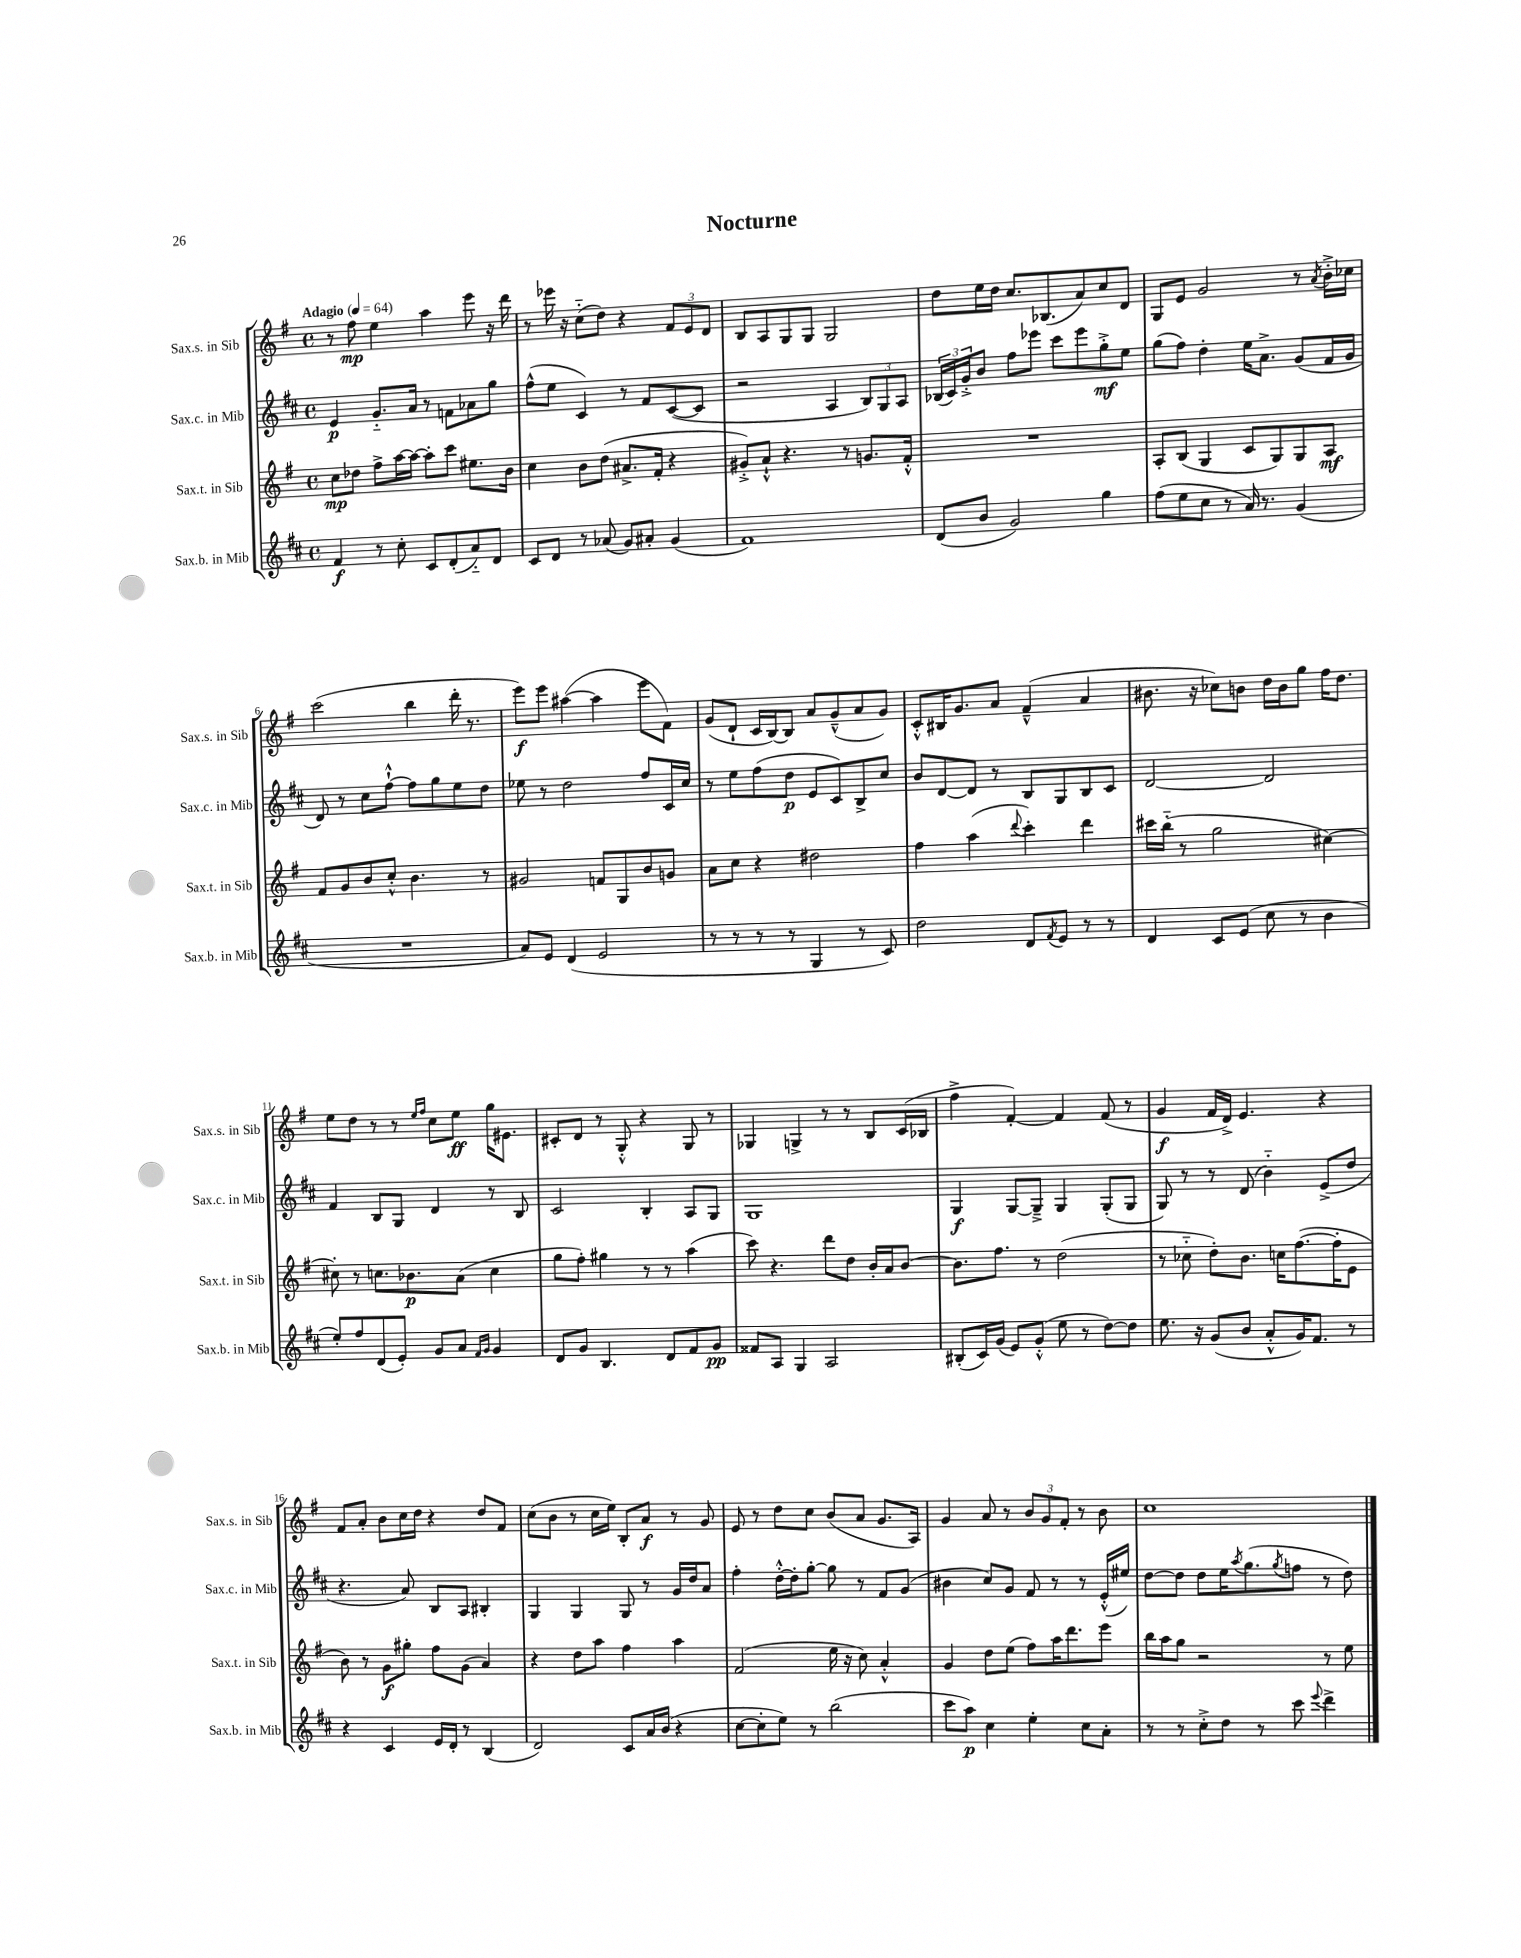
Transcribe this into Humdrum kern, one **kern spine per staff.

**kern	**kern	**kern	**kern
*staff4	*staff3	*staff2	*staff1
*clefG2	*clefG2	*clefG2	*clefG2
*k[f#c#]	*k[f#]	*k[f#c#]	*k[f#]
*M4/4	*M4/4	*M4/4	*M4/4
*met(c)	*met(c)	*met(c)	*met(c)
*MM64	*MM64	*MM64	*MM64
4f#/	8cc\L	4e/	8r
.	8dd-\J	.	8ff#\
8r	8ff#^\L	8.g'~/L	4ee\
8cc#'\	[16aa\L	.	.
.	16aa\_JJ	16a/Jk	.
8c#/L	8aa'\]L	8r	4aa\
(8d'/	8ccc\J	8f\L	.
8a'~/)	8.ee#\L	8a-\	8eee\
8d/J	.	8gg\J	16r
.	16b\Jk	.	16ddd\
=	=	=	=
8c#/L	4cc\	(8ff#^^\L	8r
8d/J	.	8ee\J	16eee-\
.	.	.	16r
8r	8b\L	4c#/)	(8cc'~\L
(8a-/	(8dd\J	.	8dd\J)
8g/L)	8.a#^/L	8r	4r
8a#'/J	.	8f#/L	.
.	16f#'/Jk	.	.
(4g/	4r	([8c#/	12f#/L
.	.	.	12e/
.	.	8c#/]J	.
.	.	.	12d/J
=	=	=	=
1f#)	8g#'^/L)	2r	8B/L
.	8a`^^/J	.	8A/
.	4.r	.	8G/
.	.	.	8G/J
.	.	4A/	2G/
.	8r	.	.
.	8.g/L	12B/L)	.
.	.	12G/	.
.	.	12A/J	.
.	16f#'^^/Jk	.	.
=	=	=	=
(8d/L	1r	(24B-/LL	8dd\L
.	.	24c#/)	.
.	.	24g'^/J	.
8b/J	.	8b/J	16ee\L
.	.	.	16dd\JJ
2g/)	.	8ff#\L	8.cc/L
.	.	8eee-\J	.
.	.	.	(8.B-/
.	.	8ccc#\L	.
.	.	8eee-\	8a/)
4gg\	.	8gg'^\	8cc/
.	.	8ee\J	8d/J
=	=	=	=
(8ff#\L	8A'/L	(8gg\L	8G/L
8ee\	(8B/J	8ff#\J)	8e/J
8cc#\J	4G/	4dd'\	2g/
8r	.	.	.
16a/)	8c/L	16ee\LK	.
8.r	.	8.a^\J	.
.	8G/)	.	.
(4g/	8G/	(8g/L	8r
.	.	.	8qa/
.	8A/J	16f#/L	16b'^\LL
.	.	16g/JJ	16cc-\JJ
=	=	=	=
1r	8f#/L	8d/)	(2ccc\
.	8g/	8r	.
.	8b/	8cc#\L	.
.	8cc'^^/J	[8ff#`^^\J	.
.	4.b\	8ff#\]L	4bb\
.	.	8gg\	.
.	.	8ee\	16ddd'\
.	.	.	8.r
.	8r	8dd\J	.
=	=	=	=
8a/L)	2g#/	8ee-\	8eee\L)
8e/J	.	8r	8eee\J
(4d/	.	2dd\	([4aa#\
2e/	8f/L	.	4aa#\]
.	8G/	.	.
.	8b/	8ff#/L	8eee\L
.	8g/J	16c#/L	8f#\J)
.	.	16cc#/JJ	.
=	=	=	=
8r	8a\L	8r	(8g/L
8r	8cc\J	8ee\L	8d`/J
8r	4r	(8ff#\	16c/LL
.	.	.	[16B/J)
8r	.	8dd\J	8B/]J
4G/	2dd#\	8e/L	8a/L
.	.	8c#/)	(8g~^^/
8r	.	8B^/	8a/
8c#/)	.	8cc#/J	8g/J)
=	=	=	=
2dd\	4ff#\	8b/L	8c'^^/L
.	.	[8d/	16B#/K
.	.	.	8.g/
.	(4aa\	8d/]J	.
.	.	8r	8a/J
.	8qqddd/	.	.
8d/L	4ccc'\)	8B/L	(4f#~^^/
8qf#/	.	.	.
8e/J	.	8G/	.
8r	4ddd\	8B/	4a/
8r	.	8c#/J	.
=	=	=	=
4d/	16ccc#\LL	[2d/	8.b#\
.	(16bb'~\JJ	.	.
.	8r	.	.
.	.	.	16r
8c#/L	2gg\	.	8cc-\L)
(8e/J	.	.	8b\J
8cc#\	.	2d/]	16dd\LL
.	.	.	16b\J
8r	.	.	8gg\J
4b\	[4cc#\)	.	16ff#\LK
.	.	.	8.dd\J
=	=	=	=
8ee'/L)	8cc#'\]	4f#/	8ee\L
8ff#/	8r	.	8dd\J
(8d/	8.cc\L	8B/L	8r
8e'/J)	.	8G/J	8r
.	8.b-\	.	.
.	.	.	16qqee/LL
.	.	.	16qqff#/JJ
8g/L	.	4d/	8cc\L
8a/J	(8a\J	.	8ee\J
16qqf#/LL	.	.	.
16qqg/JJ	.	.	.
4g/	4cc\	8r	16gg\LK
.	.	.	8.e#\J
.	.	8B/	.
=	=	=	=
8d/L	8gg\L	2c#/	8c#'/L
8g/J	8ff#'\J)	.	8d/J
4.B/	4gg#\	.	8r
.	.	.	8G'^^/
.	8r	4B'/	4r
8d/L	8r	.	.
8f#/	(4aa\	8A/L	8G/
8g/J	.	8G/J	8r
=	=	=	=
8f##/L	8ccc\)	1G	4G-/
8A/J	4.r	.	.
4G/	.	.	4G^/
2A/	8ddd\L	.	8r
.	8dd\J	.	8r
.	16b'/LL	.	8B/L
.	16a/J	.	.
.	[8b/J	.	(16c/L
.	.	.	16B-/JJ
=	=	=	=
(8B#'/L	8.b\]L	4G/	4ff#^\
16c#/L)	.	.	.
(16g/JJ	8.ff#\J	.	.
8e/L)	.	[8G/L	[4f#'/)
(8g'^^/J	8r	8G~^/]J	.
8ee\	(2dd\	4G/	4f#/]
8r	.	.	.
[8dd\L)	.	(8G'/L	(8f#/
8dd\]J	.	8G/J	8r
=	=	=	=
8.ee\	8r	8G/)	4g/
.	8cc-'~\	8r	.
16r	.	.	.
(8g/L	8dd'\L)	8r	16f#/LL
.	.	.	16d^/JJ)
8b/J	8.b\J	(8d/	4.e/
8a'^^/L	.	4b'~\)	.
.	16cc\LK	.	.
16g/K)	([8.ff#\	.	.
8.f#/J	.	.	.
.	.	(8e^/L	4r
.	16ff#'\]K	.	.
8r	8e\J	8dd/J	.
=	=	=	=
4r	8b\)	4.r	8f#/L
.	8r	.	8a'/J
4c#/	8g\L	.	8b\L
.	8gg#'\J	8a/)	16cc\L
.	.	.	16dd\JJ
16e/LL	8ff#\L	8B/L	4r
16d'/JJ	.	.	.
8r	(8g\J	8A/J	.
(4B/	4a/)	4B#'/	8dd/L
.	.	.	8f#/J
=	=	=	=
2d/)	4r	4G/	(8cc\L
.	.	.	8b\J
.	8dd\L	4G/	8r
.	8aa\J	.	16cc\LL
.	.	.	16ee\JJ)
8c#/L	4ff#\	8G/	8B'/L
16a/L	.	8r	8a/J
(16b/JJ	.	.	.
4r	4aa\	16g/LL	8r
.	.	16dd/J	.
.	.	8a/J	8g/
=	=	=	=
[8cc#\L	(2f#/	4ff#'\	8e/
8cc#'\]	.	.	8r
8ee\J)	.	[16dd'^^\LL	8dd\L
.	.	16dd'\]J	.
8r	.	[8gg'\J	8cc\J
(2bb\	16ee\	8gg\]	(8b/L
.	16r	.	.
.	8cc\)	8r	8a/J
.	4a'^^/	8f#/L	8.g/L
.	.	(8g/J	.
.	.	.	16A/Jk)
=	=	=	=
8ccc#\L	4g/	4b#\	4g/
8aa\J)	.	.	.
4cc#\	8dd\L	8cc#/L)	8a/
.	(8ee\J	8g/J	8r
4ee'\	8ff#\L)	8f#/	12b/L
.	.	.	12g/
.	16aa\K	8r	.
.	.	.	12f#'/J
.	8.ddd\	.	.
8cc#\L	.	8r	8r
8a'\J	8eee\J	(16e'^^/LL	8b\
.	.	16ee#/JJ)	.
=	=	=	=
8r	16bb\LL	[8dd\L	1cc
.	16aa\J	.	.
8r	8gg\J	8dd\]J	.
8cc#'^\L	2r	8dd\L	.
8dd\J	.	16ee\K	.
.	.	8qaa/	.
.	.	(8.gg\	.
8r	.	.	.
.	.	8qgg/	.
8ccc#\	.	8ff\J	.
8qqeee/	.	.	.
4ddd^\	8r	8r	.
.	8ee\	8dd\)	.
==	==	==	==
*-	*-	*-	*-
